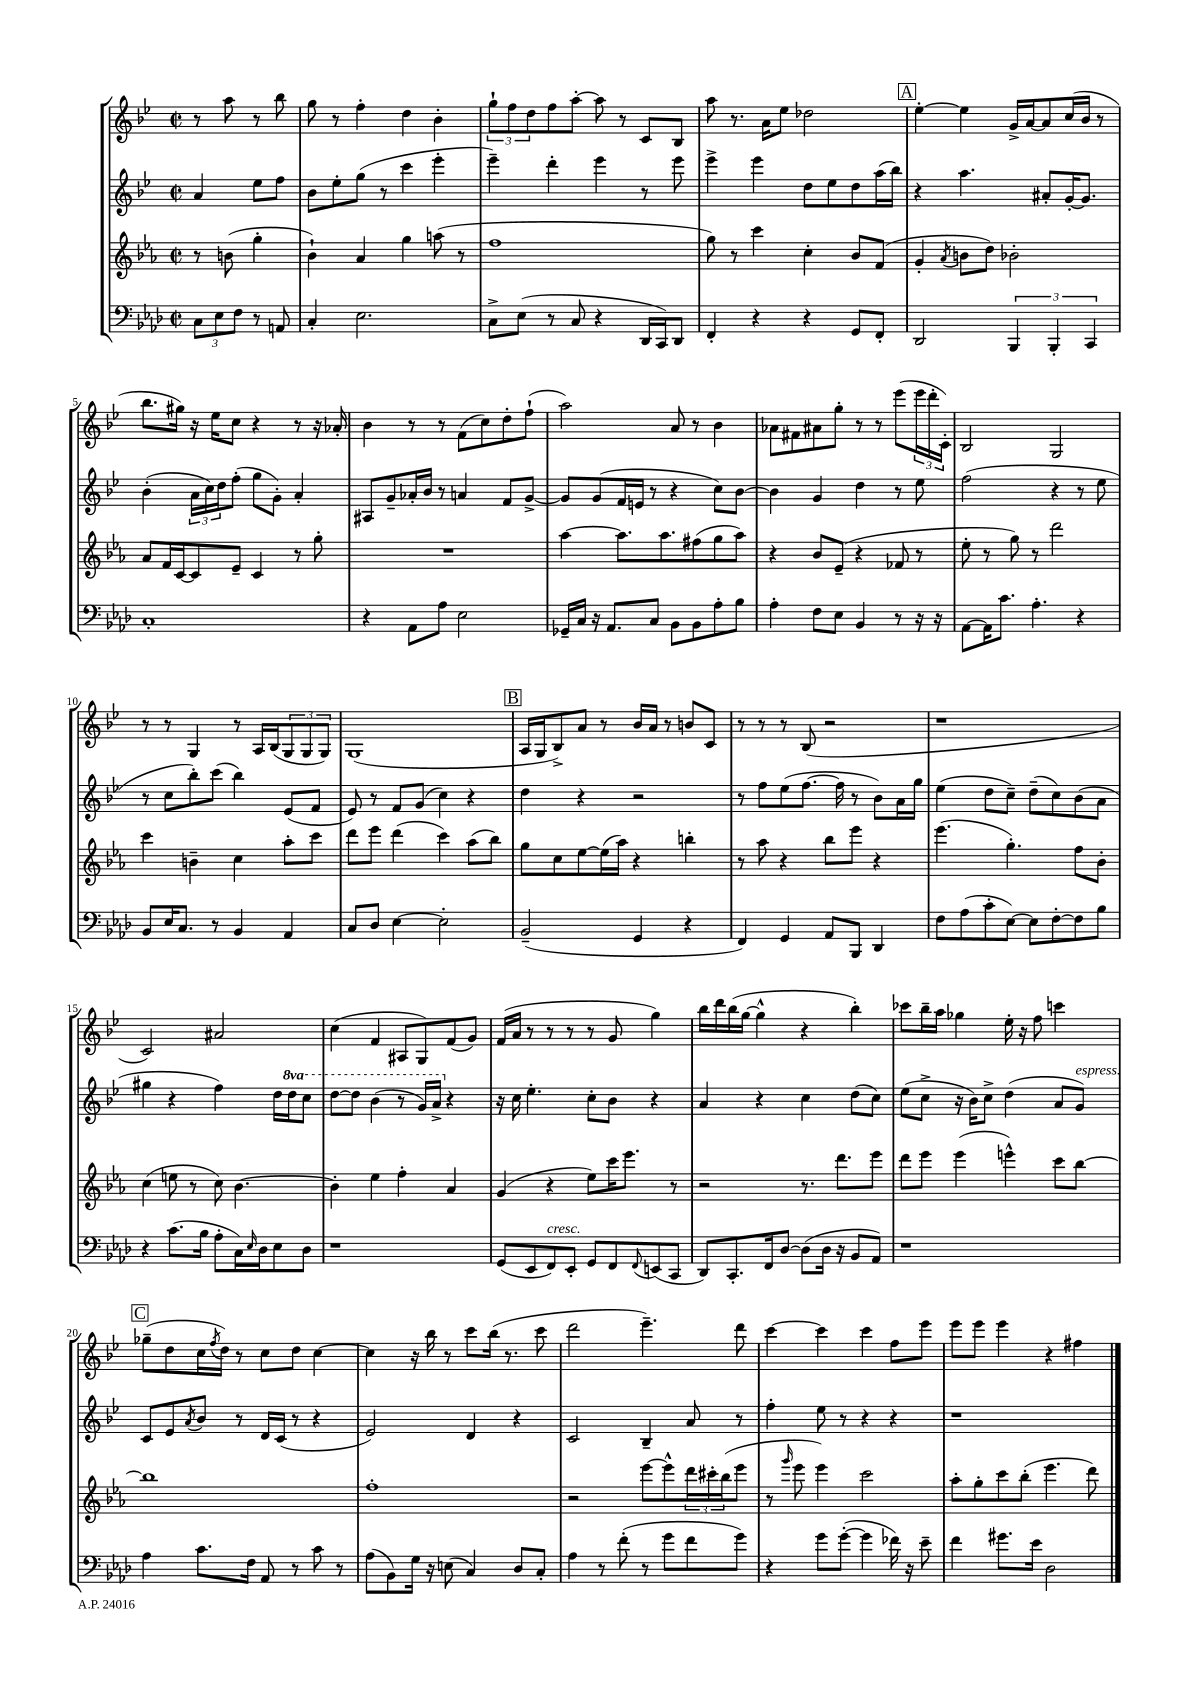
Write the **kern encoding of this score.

**kern	**kern	**kern	**kern
*staff4	*staff3	*staff2	*staff1
*clefF4	*clefG2	*clefG2	*clefG2
*k[b-e-a-d-]	*k[b-e-a-]	*k[b-e-]	*k[b-e-]
*M2/2	*M2/2	*M2/2	*M2/2
*met(c|)	*met(c|)	*met(c|)	*met(c|)
12C\L	8r	4a/	8r
12E-\	.	.	.
.	(8b\	.	8aa\
12F\J	.	.	.
8r	4gg'\	8ee-\L	8r
8AA/	.	8ff\J	8bb-\
=	=	=	=
4C'/	4b-`\)	8b-\L	8gg\
.	.	8ee-'\	8r
2.E-\	4a-/	(8gg\J	4ff'\
.	.	8r	.
.	4gg\	4ccc\	4dd\
.	(8aa\	4eee-'\	4b-'\
.	8r	.	.
=	=	=	=
8C^\L	1ff	4eee-~\)	12gg`\L
.	.	.	12ff\
(8E-\J	.	.	.
.	.	.	12dd\
8r	.	4ddd'\	8ff\
8C/	.	.	[8aa'\J
4r	.	4eee-\	8aa\]
.	.	.	8r
16DD-/LL	.	8r	8c/L
16CC/J)	.	.	.
8DD-/J	.	8eee-\	8B-/J
=	=	=	=
4FF'/	8gg\)	4eee-^\	8aa\
.	8r	.	8.r
4r	4ccc\	4eee-\	.
.	.	.	16a\LK
.	.	.	8ee-\J
4r	4cc'\	8dd\L	2dd-\
.	.	8ee-\	.
8GG/L	8b-/L	8dd\	.
8FF'/J	(8f/J	(16aa\L	.
.	.	16bb-\JJ)	.
=	=	=	=
2DD-/	4g'/	4r	[4ee-'\
.	8qa-/	.	.
.	8b\L	4.aa\	4ee-\]
.	8dd\J)	.	.
6BBB-/	2b-'\	.	16g^/LL
.	.	.	[16a/J
.	.	8a#'/L	8a/]
6BBB-'/	.	.	.
.	.	[16g'/K	(16cc/L
.	.	8.g/]J	16b-/JJ
6CC/	.	.	.
.	.	.	8r
=	=	=	=
1C'	8a-/L	(4b-'\	8.bb-\L
.	16f/L	.	.
.	[16c/J	.	16gg#\Jk)
.	8c/]	24a\LL	16r
.	.	24cc\)	.
.	.	.	16ee-\LK
.	.	24dd\J	.
.	8e-~/J	(8ff'\J	8cc\J
.	4c/	8gg\L	4r
.	.	8g'\J)	.
.	8r	4a'/	8r
.	8gg'\	.	16r
.	.	.	16a-'/
=	=	=	=
4r	1r	8A#/L	4b-\
.	.	8g~/	.
8AA-\L	.	16a-'/L	8r
.	.	16b-/JJ	.
8A-\J	.	8r	8r
2E-\	.	4a/	(8f\L
.	.	.	8cc\)
.	.	8f/L	8dd'\
.	.	[8g^/J	(8ff`\J
=	=	=	=
16GG-~/LL	[4aa-\	8g/]L	2aa\)
16C/JJ	.	.	.
16r	.	(8g/	.
8.AA-/L	.	.	.
.	8.aa-\]L	16f/L	.
.	.	16e/JJ	.
8C/J	.	8r	.
.	8.aa-\	.	.
8BB-\L	.	4r	8a/
8BB-\	(8ff#\	.	8r
8A-'\	8gg\	8cc\L)	4b-\
8B-\J	8aa-\J)	[8b-\J	.
=	=	=	=
4A-'\	4r	4b-\]	8a-\L
.	.	.	8f#\
8F\L	8b-/L	4g/	8a#\
8E-\J	(8e-~/J	.	8gg'\J
4BB-/	4r	4dd\	8r
.	.	.	8r
8r	8f-/	8r	(8eee-\L
16r	8r	8ee-\	24eee-\L
.	.	.	24ddd'\
16r	.	.	.
.	.	.	24c'\JJ)
=	=	=	=
[8AA-\L	8ee-'\	(2ff\	2B-/
16AA-\]K	8r	.	.
8.c\J	.	.	.
.	8gg\)	.	.
4.A-'\	8r	.	.
.	2ddd\	4r	2G/
4r	.	8r	.
.	.	8ee-\	.
=	=	=	=
8BB-/L	4ccc\	8r	8r
16E-/K	.	8cc\L	8r
8.C/J	.	.	.
.	4b~\	8bb-'\)	4G/
8r	.	(8ccc\J	.
4BB-/	4cc\	4bb-\)	8r
.	.	.	16A/LL
.	.	.	(16B-/J
4AA-/	8aa-'\L	(8e-/L	12G/
.	.	.	12G/
.	8ccc\J	8f/J	.
.	.	.	12G/J)
=	=	=	=
8C/L	8ddd\L	8e-/)	(1G
8D-/J	8eee-\J	8r	.
[4E-\	(4ddd\	8f/L	.
.	.	(8g/J	.
2E-'\]	4ccc\)	4cc\)	.
.	(8aa-\L	4r	.
.	8bb-\J)	.	.
=	=	=	=
(2BB-~/	8gg\L	4dd\	16A/LL
.	.	.	16G/J
.	8cc\	.	8B-^/)
.	[8ee-\	4r	8a/J
.	(16ee-\]L	.	8r
.	16aa-\JJ)	.	.
4GG/	4r	2r	16b-/LL
.	.	.	16a/JJ
.	.	.	8r
4r	4bb'\	.	8b/L
.	.	.	8c/J
=	=	=	=
4FF/)	8r	8r	8r
.	8aa-\	8ff\L	8r
4GG/	4r	(8ee-\	8r
.	.	[8.ff\J	(8B-/
8AA-/L	8bb-\L	.	2r
.	.	16ff\]	.
8BBB-/J	8eee-\J	8r	.
4DD-/	4r	8b-\L)	.
.	.	16a\L	.
.	.	16gg\JJ	.
=	=	=	=
8F\L	(4.eee-\	(4ee-\	1r
(8A-\	.	.	.
8c'\	.	8dd\L	.
[8E-\J)	4.gg'\)	8cc~\J)	.
8E-\]L	.	(8dd~\L	.
[8F'\	.	8cc\)	.
8F\]	8ff\L	(8b-\	.
8B-\J	8b-'\J	8a\J	.
=	=	=	=
4r	(4cc\	4gg#\	2c/)
(8.c\L	8ee\	4r	.
.	8r	.	.
16B-\Jk	.	.	.
8A-'\L	8cc\)	4ff\)	2a#/
16C\L)	[4.b-\	.	.
16qqE-/	.	.	.
16D-\J	.	.	.
8E-\	.	16dd\LL	.
.	.	16ddd\J	.
8D-\J	.	8ccc\J	.
=	=	=	=
1r	4b-'\]	[8ddd\L	(4cc\
.	.	8ddd\]J	.
.	4ee-\	(4bb-\	4f/
.	4ff'\	8r	8A#/L
.	.	16gg/LL)	8G/)
.	.	16aa^/JJ	.
.	4a-/	4r	(8f/
.	.	.	8g/J)
=	=	=	=
(8GG/L	(4g/	16r	(16f/LL
.	.	16cc\	16a/JJ
8EE-/	.	4.ee-'\	8r
8FF/)	4r	.	8r
8EE-'/J	.	.	8r
8GG/L	8ee-\L)	8cc'\L	8r
8FF/	16ccc\K	8b-\J	8g/
.	8.eee-\J	.	.
8qqFF/	.	.	.
(8EE/	.	4r	4gg\)
8CC/J	8r	.	.
=	=	=	=
8DD-/L)	2r	4a/	16bb-\LL
.	.	.	16ddd\
8.CC'/	.	.	(16bb-\
.	.	.	[16gg\JJ
.	.	4r	4gg^^\]
16FF/k	.	.	.
[8D-/J	.	.	.
(8D-\]L	8.r	4cc\	4r
16D-\Jk	.	.	.
16r	8.ddd\L	.	.
8BB-/L	.	(8dd\L	4bb-'\)
8AA-/J)	8eee-\J	8cc\J)	.
=	=	=	=
1r	8ddd\L	(8ee-\L	8ccc-\L
.	8eee-\J	8cc^\J	16bb-~\L
.	.	.	16aa\JJ
.	(4eee-\	16r	4gg-\
.	.	16b-\LK)	.
.	.	8cc^\J	.
.	4eee^^\)	(4dd\	16ee-'\
.	.	.	16r
.	.	.	8ff\
.	8ccc\L	8a/L	4ccc\
.	[8bb-\J	8g/J)	.
=	=	=	=
4A-\	1bb-]	8c/L	(8gg-~\L
.	.	8e-/	8dd\
.	.	8qa/	.
8.c\L	.	8b-/J	16cc\L
.	.	.	8qff/
.	.	.	16dd\JJ)
.	.	8r	8r
16F\Jk	.	.	.
8AA-/	.	16d/LL	8cc\L
.	.	(16c/JJ	.
8r	.	8r	8dd\J
8c\	.	4r	[4cc\
8r	.	.	.
=	=	=	=
(8A-\L	1ff'	2e-/)	4cc\]
8BB-\)	.	.	.
16G\Jk	.	.	16r
16r	.	.	16bb-\
(8E\	.	.	8r
4C/)	.	4d/	8ccc\L
.	.	.	(16bb-\Jk
.	.	.	8.r
8D-/L	.	4r	.
8C'/J	.	.	8ccc\
=	=	=	=
4A-\	2r	2c/	2ddd\
8r	.	.	.
(8f'\	.	.	.
8r	[8eee-\L	4B-~/	4.eee-~\)
8g\L	8eee-^^\]	.	.
8f\	24ddd\L	8a/	.
.	24ccc#'\	.	.
.	(24bb-\J	.	.
8g\J)	8eee-\J	8r	8ddd\
=	=	=	=
4r	8r	4ff'\	[4ccc\
.	16qqggg/	.	.
.	8eee-\	.	.
8g\L	4eee-\)	8ee-\	4ccc\]
([8g'\J	.	8r	.
4g\]	2ccc\	4r	4ccc\
16f-\)	.	4r	8ff\L
16r	.	.	.
8e-~\	.	.	8eee-\J
=	=	=	=
4f\	8aa-'\L	1r	8eee-\L
.	8gg'\	.	8eee-\J
8.g#\L	8ccc\	.	4eee-\
.	(8bb-'\J	.	.
16e-\Jk	.	.	.
2D-\	4.eee-\	.	4r
.	.	.	4ff#\
.	8ddd\)	.	.
==	==	==	==
*-	*-	*-	*-
